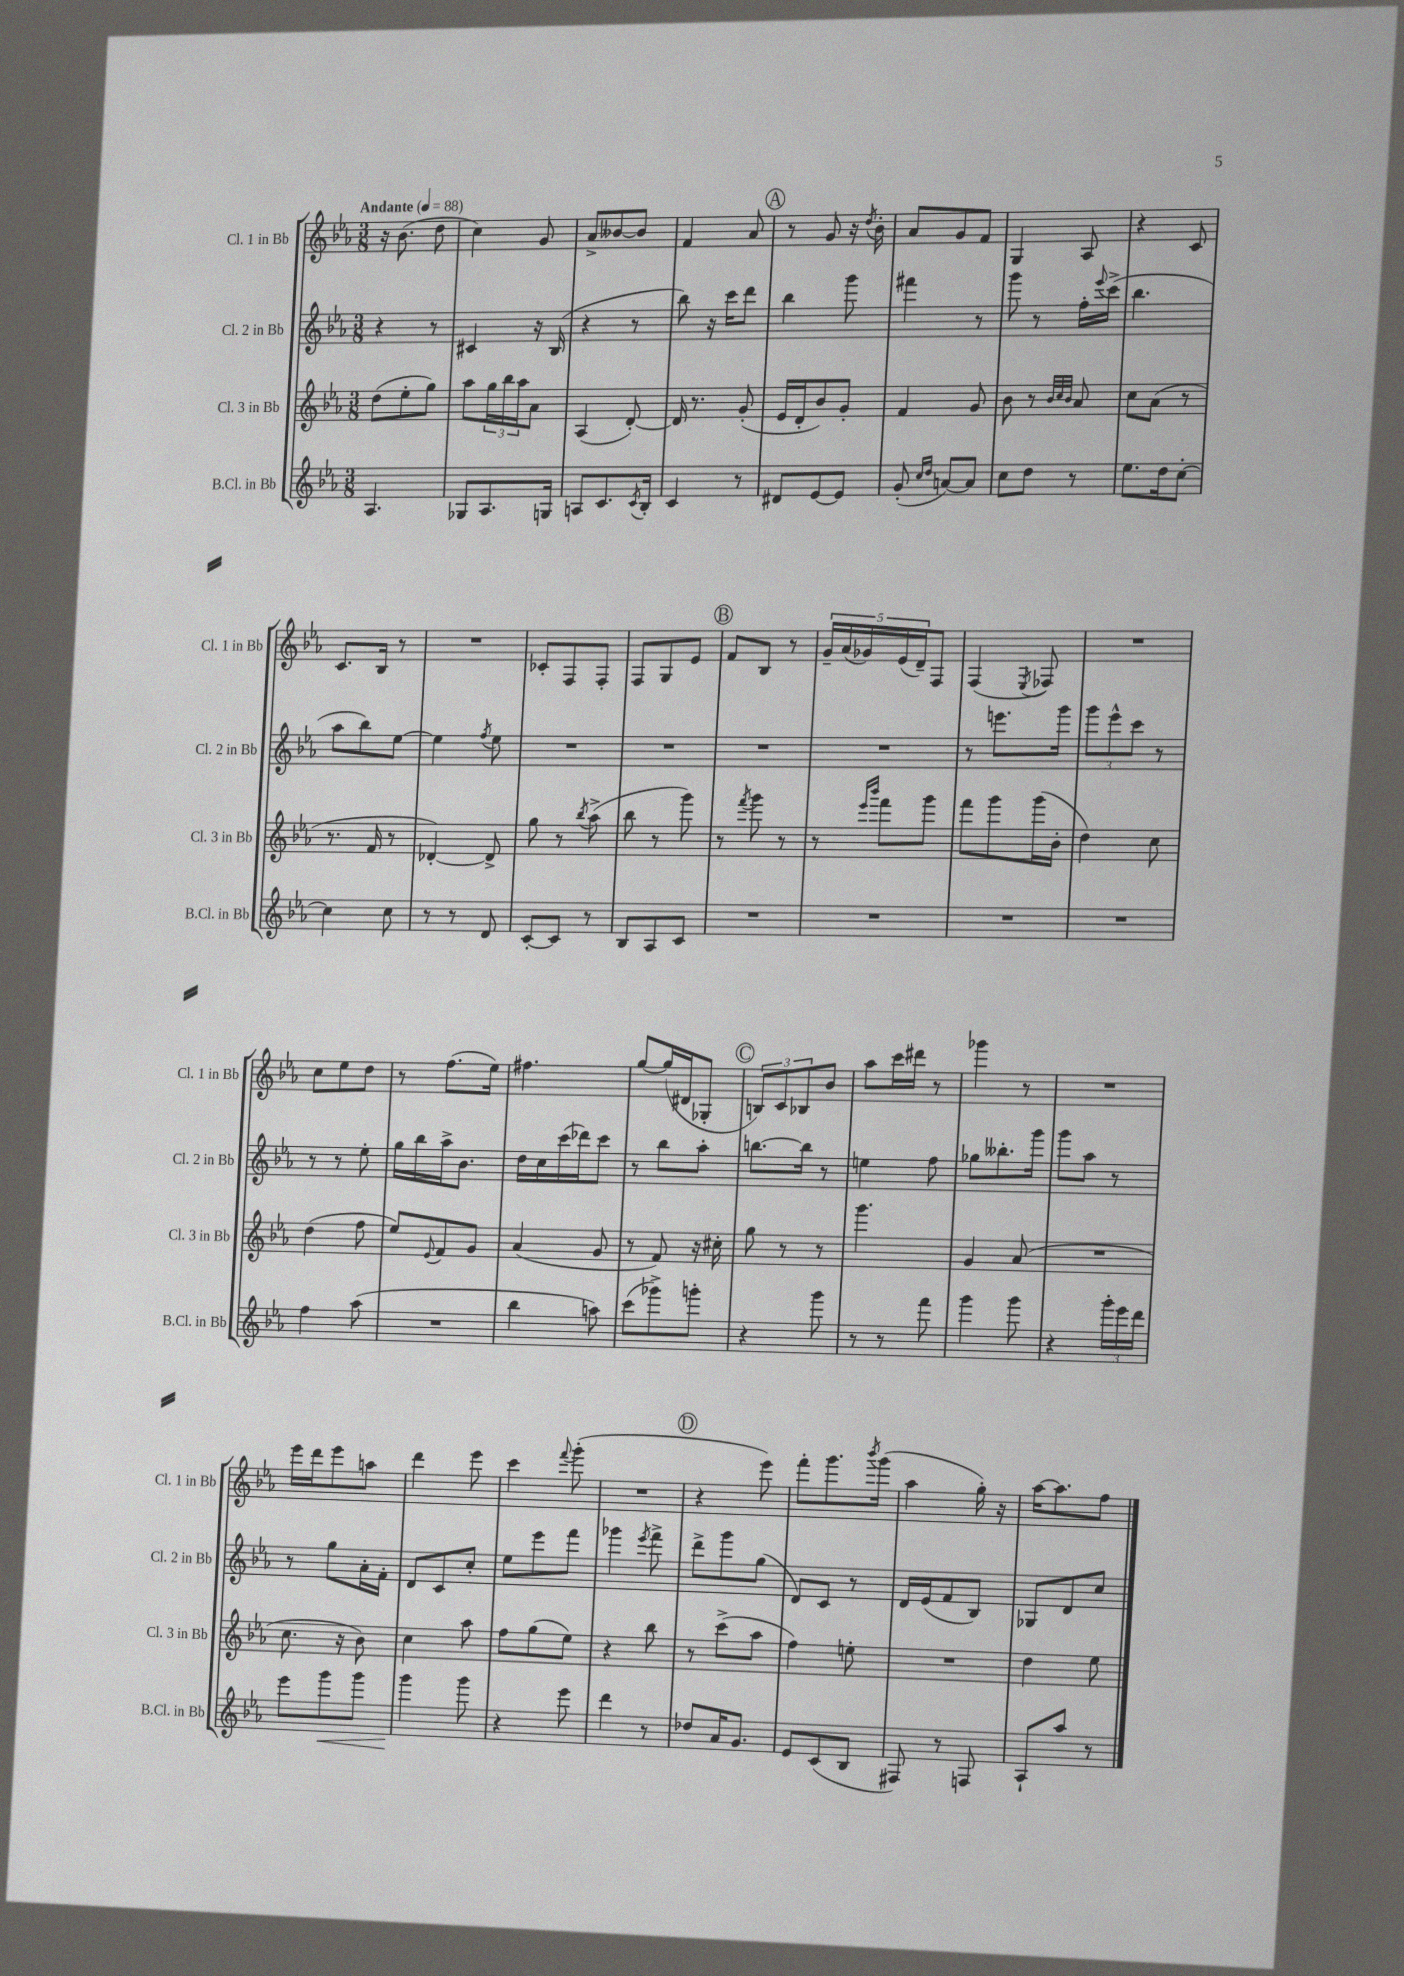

**kern	**dynam	**kern	**kern	**kern
*part4	*part4	*part3	*part2	*part1
*staff4	*staff4	*staff3	*staff2	*staff1
*I"B.Cl. in Bb	*	*I"Cl. 3 in Bb	*I"Cl. 2 in Bb	*I"Cl. 1 in Bb
*I'B.Cl. in Bb	*	*I'Cl. 3 in Bb	*I'Cl. 2 in Bb	*I'Cl. 1 in Bb
*clefG2	*	*clefG2	*clefG2	*clefG2
*k[b-e-a-]	*	*k[b-e-a-]	*k[b-e-a-]	*k[b-e-a-]
*M3/8	*	*M3/8	*M3/8	*M3/8
*MM88	*	*MM88	*MM88	*MM88
=1	=1	=1	=1	=1
!	!	!	!	!LO:TX:a:B:t=Andante
4.A-/	.	(8dd\L	4r	16r
.	.	.	.	(8.b-\
.	.	8ee-'\	.	.
.	.	8gg\J)	8r	8dd\
=2	=2	=2	=2	=2
8G-X/L	.	8aa-\L	4c#X/	4cc\)
8.A-/	.	24gg\L	.	.
.	.	24bb-\	.	.
.	.	24aa-\J	.	.
.	.	8a-\J	16r	8g/
16Gn/Jk	.	.	(16B-/	.
=3	=3	=3	=3	=3
8An/L	.	(4A-/	4r	8a-^/L
8.c/	.	.	.	[8b--X/
.	.	[8d'/)	8r	8b--/J]
8qc/	.	.	.	.
16B-'/Jk	.	.	.	.
=4	=4	=4	=4	=4
4c/	.	16d/]	8bb-\)	4f/
.	.	8.r	.	.
.	.	.	16r	.
.	.	.	16ccc\KL	.
8r	.	(8g'/	8ddd\J	8a-/
!!LO:REH:place=s1:t=A
=5	=5	=5	=5	=5
8d#X/L	.	16e-/LL	4bb-\	8r
.	.	16d'/J	.	.
[8e-/	.	8b-/)	.	8g/
8e-/J]	.	8g'/J	8ggg\	16r
.	.	.	.	8qdd/
.	.	.	.	16b-'\
=6	=6	=6	=6	=6
(8g'/	.	4f/	4fff#X\	8a-/L
16qqcc/LL	.	.	.	.
16qqdd/JJ	.	.	.	.
[8an/L)	.	.	.	8g/
8a/J]	.	8g/	8r	8f/J
=7	=7	=7	=7	=7
8cc\L	.	8b-\	8ggg\	4G/
8dd\J	.	8r	8r	.
.	.	32qqb-/LLL	.	.
.	.	32qqcc/	.	.
.	.	32qqb-/JJJ	.	.
8r	.	8a-/	16ff'\LL	8A-/
.	.	.	8qqeee-/	.
.	.	.	(16ccc^\JJ	.
=8	=8	=8	=8	=8
8.ee-\L	.	8cc\L	4.bb-\	4r
.	.	(8a-\J	.	.
16dd\k	.	.	.	.
[8cc'\J	.	8r	.	8c/
!!LO:LB:g=z
=9	=9	=9	=9	=9
4cc\]	.	8.r	8aa-\L	8.c/L
.	.	.	8bb-\)	.
.	.	16f/	.	16B-/Jk
8cc\	.	8r	[8ee-\J	8r
=10	=10	=10	=10	=10
8r	.	[4d-X'/)	4ee-\]	4.r
8r	.	.	.	.
.	.	.	8qff/	.
8d/	.	8d-^/]	8ee-\	.
=11	=11	=11	=11	=11
[8c'/L	.	8gg\	4.r	8c-X'/L
8c/J]	.	8r	.	8F/
.	.	8qbb-/	.	.
8r	.	(8aa-^\	.	8F'/J
=12	=12	=12	=12	=12
8B-/L	.	8bb-\	4.r	8F/L
8A-/	.	8r	.	8G/
8c/J	.	8ggg\)	.	8e-/J
!!LO:REH:place=s1:t=B
=13	=13	=13	=13	=13
4.r	.	8r	4.r	8f/L
.	.	8qfff/	.	.
.	.	8ggg\	.	8B-/J
.	.	8r	.	8r
=14	=14	=14	=14	=14
4.r	.	8r	4.r	20g~/LL
.	.	.	.	(20a-/
.	.	.	.	20g-X/)
.	.	16qqeee-/LL	.	.
.	.	16qqbbb-/JJ	.	.
.	.	8fff\L	.	.
.	.	.	.	(20e-/
.	.	.	.	20d~/J)
.	.	8ggg\J	.	8F/J
=15	=15	=15	=15	=15
4.r	.	8fff\L	8r	(4F/
.	.	8ggg\	8.eeen\L	.
.	.	.	.	8qE-/
.	.	(16ggg\L	.	8F-X/)
.	.	16b-'\JJ	16ggg\Jk	.
=16	=16	=16	=16	=16
4.r	.	4dd\)	12ggg\L	4.r
.	.	.	12eee-^^\	.
.	.	.	12ccc\J	.
.	.	8cc\	8r	.
!!LO:LB:g=z
=17	=17	=17	=17	=17
4ff\	.	(4dd\	8r	8cc\L
.	.	.	8r	8ee-\
(8aa-\	.	8ff\	8ee-'\	8dd\J
=18	=18	=18	=18	=18
4.r	.	8ee-/L)	16gg\LL	8r
.	.	.	16bb-\	.
.	.	8qqe-/	.	.
.	.	8f/	16aa-^\J	(8.ff\L
.	.	.	8.b-\J	.
.	.	8g/J	.	.
.	.	.	.	16ee-\Jk)
=19	=19	=19	=19	=19
4bb-\	.	(4a-/	16dd\LL	4.ff#X\
.	.	.	16cc\	.
.	.	.	(16ccc\	.
.	.	.	16ddd-X\J)	.
8aan\)	.	8g/	8ccc\J	.
=20	=20	=20	=20	=20
(8ccc\L	.	8r	8r	[8gg/L
8ggg-X^\)	.	8f/)	8bb-\L	(16gg/L]
.	.	.	.	16d#X/J
8gggn'\J	.	16r	8aa-'\J	8G-X'/J
.	.	16cc#X'\	.	.
!!LO:REH:place=s1:t=C
=21	=21	=21	=21	=21
4r	.	8gg\	[8.bbn\L	12Bn/L)
.	.	.	.	12c/
.	.	8r	.	.
.	.	.	.	12B-X/
.	.	.	16bb\Jk]	.
8ggg\	.	8r	8r	8b-/J
=22	=22	=22	=22	=22
8r	.	4.ggg\	4een\	8aa-\L
8r	.	.	.	16ccc\L
.	.	.	.	16ddd#X\JJ
8fff\	.	.	8ff\	8r
=23	=23	=23	=23	=23
4ggg\	.	4g/	8gg-X\L	4ggg-X\
.	.	.	8.bb--X'\	.
8ggg\	.	(8a-/	.	8r
.	.	.	16ggg\Jk	.
=24	=24	=24	=24	=24
4r	.	4.r	8ggg\L	4.r
.	.	.	8aa-\J	.
24ggg'\LL	.	.	8r	.
24eee-\	.	.	.	.
24ddd\JJ	.	.	.	.
!!LO:LB:g=z
=25	=25	=25	=25	=25
8eee-\L	.	8.cc\	8r	16eee-\LL
.	.	.	.	16ddd\J
!	!LO:HP:b	!	!	!
8ggg\	<	.	8gg\L	8eee-\
.	.	16r	.	.
8ggg\J	.	8b-\)	16a-'\L	8aan\J
.	.	.	16f'\JJ	.
=26	=26	=26	=26	=26
4ggg\	.	4cc\	8d/L	4ddd\
.	.	.	8c/	.
8ggg\	[	8aa-\	8cc'/J	8eee-\
=27	=27	=27	=27	=27
4r	.	8ff\L	8ee-\L	4ccc\
.	.	(8gg\	8eee-\	.
.	.	.	.	8qqfff/
8eee-\	.	8ee-\J)	8fff\J	(8ggg'\
=28	=28	=28	=28	=28
4ddd\	.	4r	4ggg-X\	4.r
.	.	.	8qeee-/	.
8r	.	8bb-\	8fff^\	.
!!LO:REH:place=s1:t=D
=29	=29	=29	=29	=29
8dd-X/L	.	8r	8ddd^\L	4r
16a-/K	.	(8ccc^\L	8ggg\	.
8.g/J	.	.	.	.
.	.	8aa-\J	(8gg\J	8eee-\)
=30	=30	=30	=30	=30
8e-/L	.	4ff\)	8d/L)	8fff'\L
(8c/	.	.	8c/J	8.ggg\
8B-/J	.	8een'\	8r	.
.	.	.	.	8qbbb-/
.	.	.	.	(16ggg\Jk
=31	=31	=31	=31	=31
8F#X/)	.	4.r	16d/LL	4aa-\
.	.	.	(16e-/J	.
8r	.	.	8f/	.
8Fn/	.	.	8B-/J)	16gg'\)
.	.	.	.	16r
=32	=32	=32	=32	=32
8A-`/L	.	4dd\	8G-X/L	[16aa-\KL
.	.	.	.	8.aa-\]
8aa-/J	.	.	8d/	.
8r	.	8ee-\	8cc/J	8ff\J
==	==	==	==	==
*-	*-	*-	*-	*-
